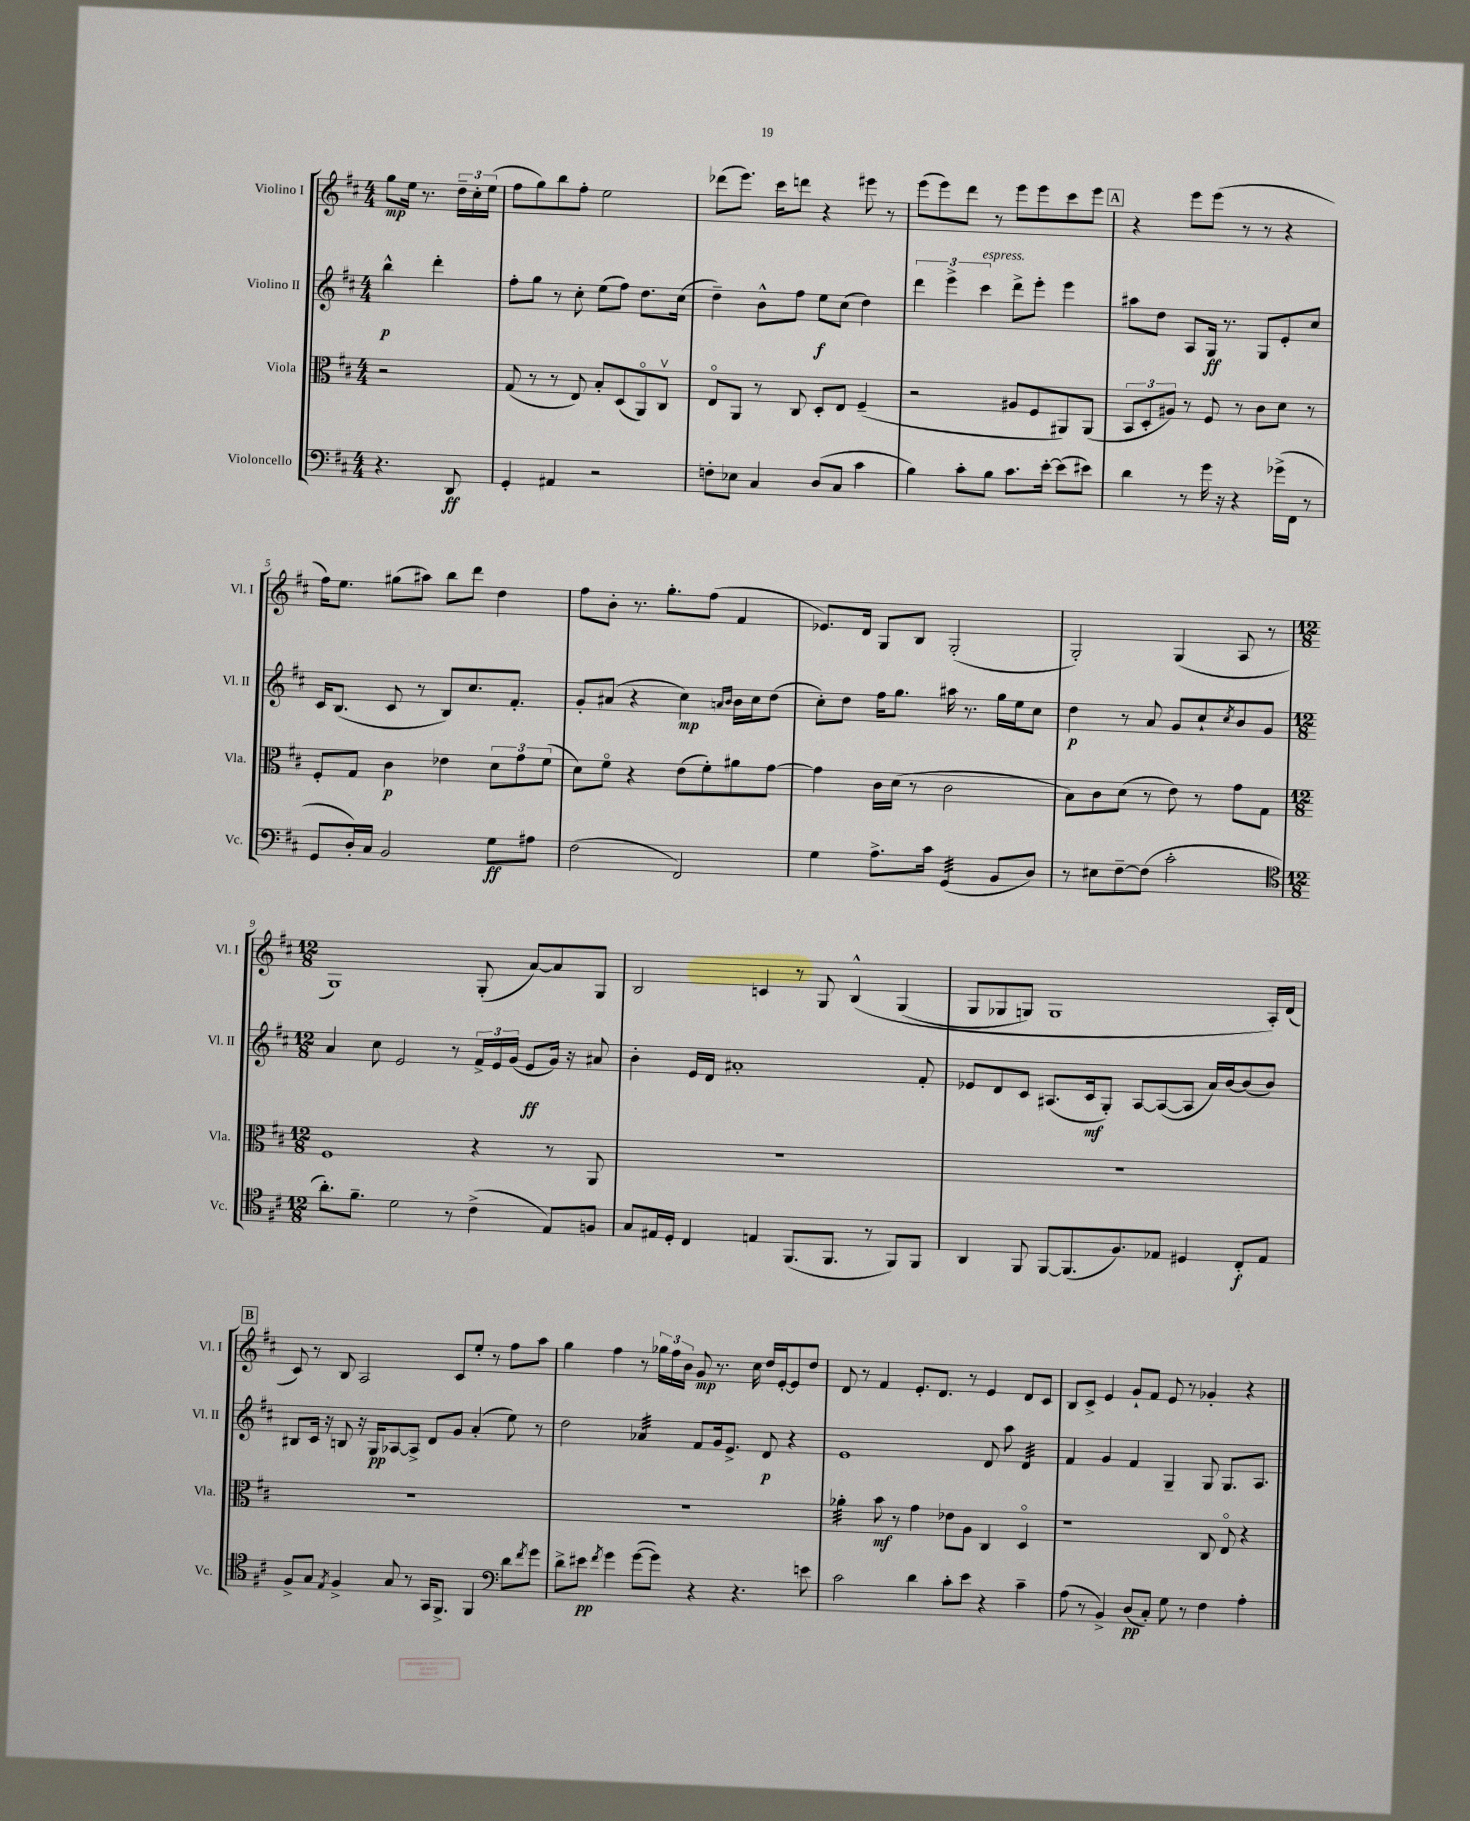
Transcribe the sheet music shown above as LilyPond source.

<<
\new StaffGroup <<
\new Staff = "s0" \with { instrumentName = "Violino I" shortInstrumentName = "Vl. I" } {
    \clef treble \key d \major \numericTimeSignature \time 4/4 \partial 2
    g''8\mp e''16 r8. \tuplet 3/2 { d''16-- cis''16-. e''16( } |
    fis''8 g''8) b''8 fis''8-. e''2 |
    des'''8( e'''8.) cis'''16 d'''8 r4 eis'''8 r8 |
    e'''8( e'''8) d'''8 r8 e'''8 e'''8 cis'''8 e'''8 |
    \mark \markup { \box "A" } r4 e'''8 e'''8( r8 r8 r4 |
    fis''16) e''8. gis''8( ais''8) b''8 d'''8 d''4 |
    fis''8 b'8-. r8. g''8.-. fis''8( fis'4 |
    ees'8.) d'16 g8 b8 g2-.( |
    g2-.) g4( a8 r8 |
    \numericTimeSignature \time 12/8 g1) g8-.( a'8~) a'8 g8 |
    b2 c'4 r8 g8 b4-^\( g4( |
    g8 ges8 g8) g1 a16-.\) d'16( |
    \mark \markup { \box "B" } cis'8) r8 b8 a2 cis'8 e''8-. r8 fis''8 a''8 |
    g''4 fis''4 r8 \tuplet 3/2 { ges''16 fis''16 b'16 } g'8\mp r8. cis''16 d''16 e'16~-. e'8 d''8 |
    d'8 r8 fis'4 e'8.-. d'8. r8 e'4 d'8 cis'8 |
    b8 cis'8-> e'4 g'8-! fis'8 e'8 r8 ges'4-. r4 \bar "|." |
}
\new Staff = "s1" \with { instrumentName = "Violino II" shortInstrumentName = "Vl. II" } {
    \clef treble \key d \major \numericTimeSignature \time 4/4 \partial 2
    b''4-^\p d'''4-. |
    fis''8-. g''8 r8 cis''8-. e''8( fis''8) d''8. cis''16( |
    d''4--) b'8-^ fis''8 e''8\f cis''8( d''4) |
    \tuplet 3/2 { d'''4 e'''4-> cis'''4^\markup { \italic "espress." } } d'''8-> e'''8-. e'''4 |
    \mark \markup { \box "A" } ais''8 d''8 a8 g16\ff r8. g8 e'8-. cis''8 |
    cis'16 b8.( cis'8 r8 b8) cis''8. fis'8.-. |
    g'8-. ais'8( r4 cis''4\mp) \grace { a'16 b'16 } b'16 cis''16 d''8( |
    cis''8-.) d''8 fis''16 g''8. ais''16 r8. g''16 e''16 cis''8 |
    d''4\p r8 a'8 g'8 cis''8-! \acciaccatura { cis''8 } b'8 g'8 |
    \numericTimeSignature \time 12/8 a'4 cis''8 e'2 r8 \tuplet 3/2 { fis'16-> e'16 g'16( } e'8\ff g'16) r16 ais'8 |
    b'4-. e'16 d'16 ais'1-. fis'8-. |
    ees'8 d'8 cis'8 ais8.( cis'16\mf g8-.) ais8~ ais8~( ais8 a'16) b'16~ b'8( b'8) |
    \mark \markup { \box "B" } bis8 cis'16 r16 b8 r16 g16\pp aes8~ aes8-> d'8 g'8 a'4-.( e''8) r8 |
    d''2 aes'4:32 fis'8 g'16 e'8.-> d'8\p r4 |
    e'1 d'8 a''8 d'4:32 |
    fis'4 g'4 fis'4 g4-- g8 g8. a8. \bar "|." |
}
\new Staff = "s2" \with { instrumentName = "Viola" shortInstrumentName = "Vla." } {
    \clef alto \key d \major \numericTimeSignature \time 4/4 \partial 2
    r2 |
    g8( r8 r8 e8) b8-. d8( a,8\flageolet) cis8\upbow |
    e8\flageolet a,8 r8 cis8 d8-. e8 fis4--( |
    r2 ais8 fis8 ais,8) ais,8( |
    \mark \markup { \box "A" } \tuplet 3/2 { b,8 d8-. ais8) } r8 fis8 r8 cis'8 d'8 r8 |
    fis8-. g8 cis'4\p ees'4 \tuplet 3/2 { d'8 g'8 fis'8( } |
    d'8) fis'8\flageolet r4 e'8( fis'8-.) ais'8 g'8~ |
    g'4 cis'16 d'16( r8 cis'2 |
    b8) cis'8 d'8( r8 e'8) r8 g'8 g8 |
    \numericTimeSignature \time 12/8 fis1 r4 r8 a,8 |
    R1. |
    R1. |
    \mark \markup { \box "B" } R1. |
    R1. |
    aes'4:32-. b'8\mf r8 g'4 ees'8 a8 cis4 d4\flageolet |
    r1 cis8 e8\flageolet r4 \bar "|." |
}
\new Staff = "s3" \with { instrumentName = "Violoncello" shortInstrumentName = "Vc." } {
    \clef bass \key d \major \numericTimeSignature \time 4/4 \partial 2
    r4. d,8\ff |
    g,4-. ais,4 r2 |
    f8-. ees8 cis4 d8( cis8 cis'4 |
    b4) cis'8-. b8 cis'8. e'16~-. e'8( eis'8) |
    \mark \markup { \box "A" } d'4 r8 g'16 r16 r4 ges'16->( fis,16 r8 |
    g,8 d16-.) cis16 b,2 g8\ff ais8 |
    fis2( fis,2) |
    g4 a8.-> cis'16 g,4:32( b,8 d8) |
    r8 eis8 fis8~-- fis8( cis'2-. |
    \numericTimeSignature \time 12/8 \clef tenor a'8.-.) fis'8.-- d'2 r8 cis'4->( e8) f8 |
    g8 eis16 d16-. cis4 e4 fis,8.( fis,8. r8 fis,8) fis,8 |
    a,4 fis,8 fis,8~ fis,8.( fis8.) ees8 dis4 cis8-.\f ees8 |
    \mark \markup { \box "B" } fis8-> g8 \acciaccatura { e8 } fis4-> g8 r8 g,16 fis,8.-> fis,4 \clef bass d'8 \acciaccatura { fis'8 } g'8 |
    d'8-> eis'8\pp \acciaccatura { fis'8 } g'4 g'8~( g'8) r4 r4. e'8 |
    cis'2 d'4 cis'8-. e'8 r4 cis'4-- |
    a8( r8 b,4->) d8\pp( cis8-.) g8 r8 fis4 a4-. \bar "|." |
}
>>
>>
